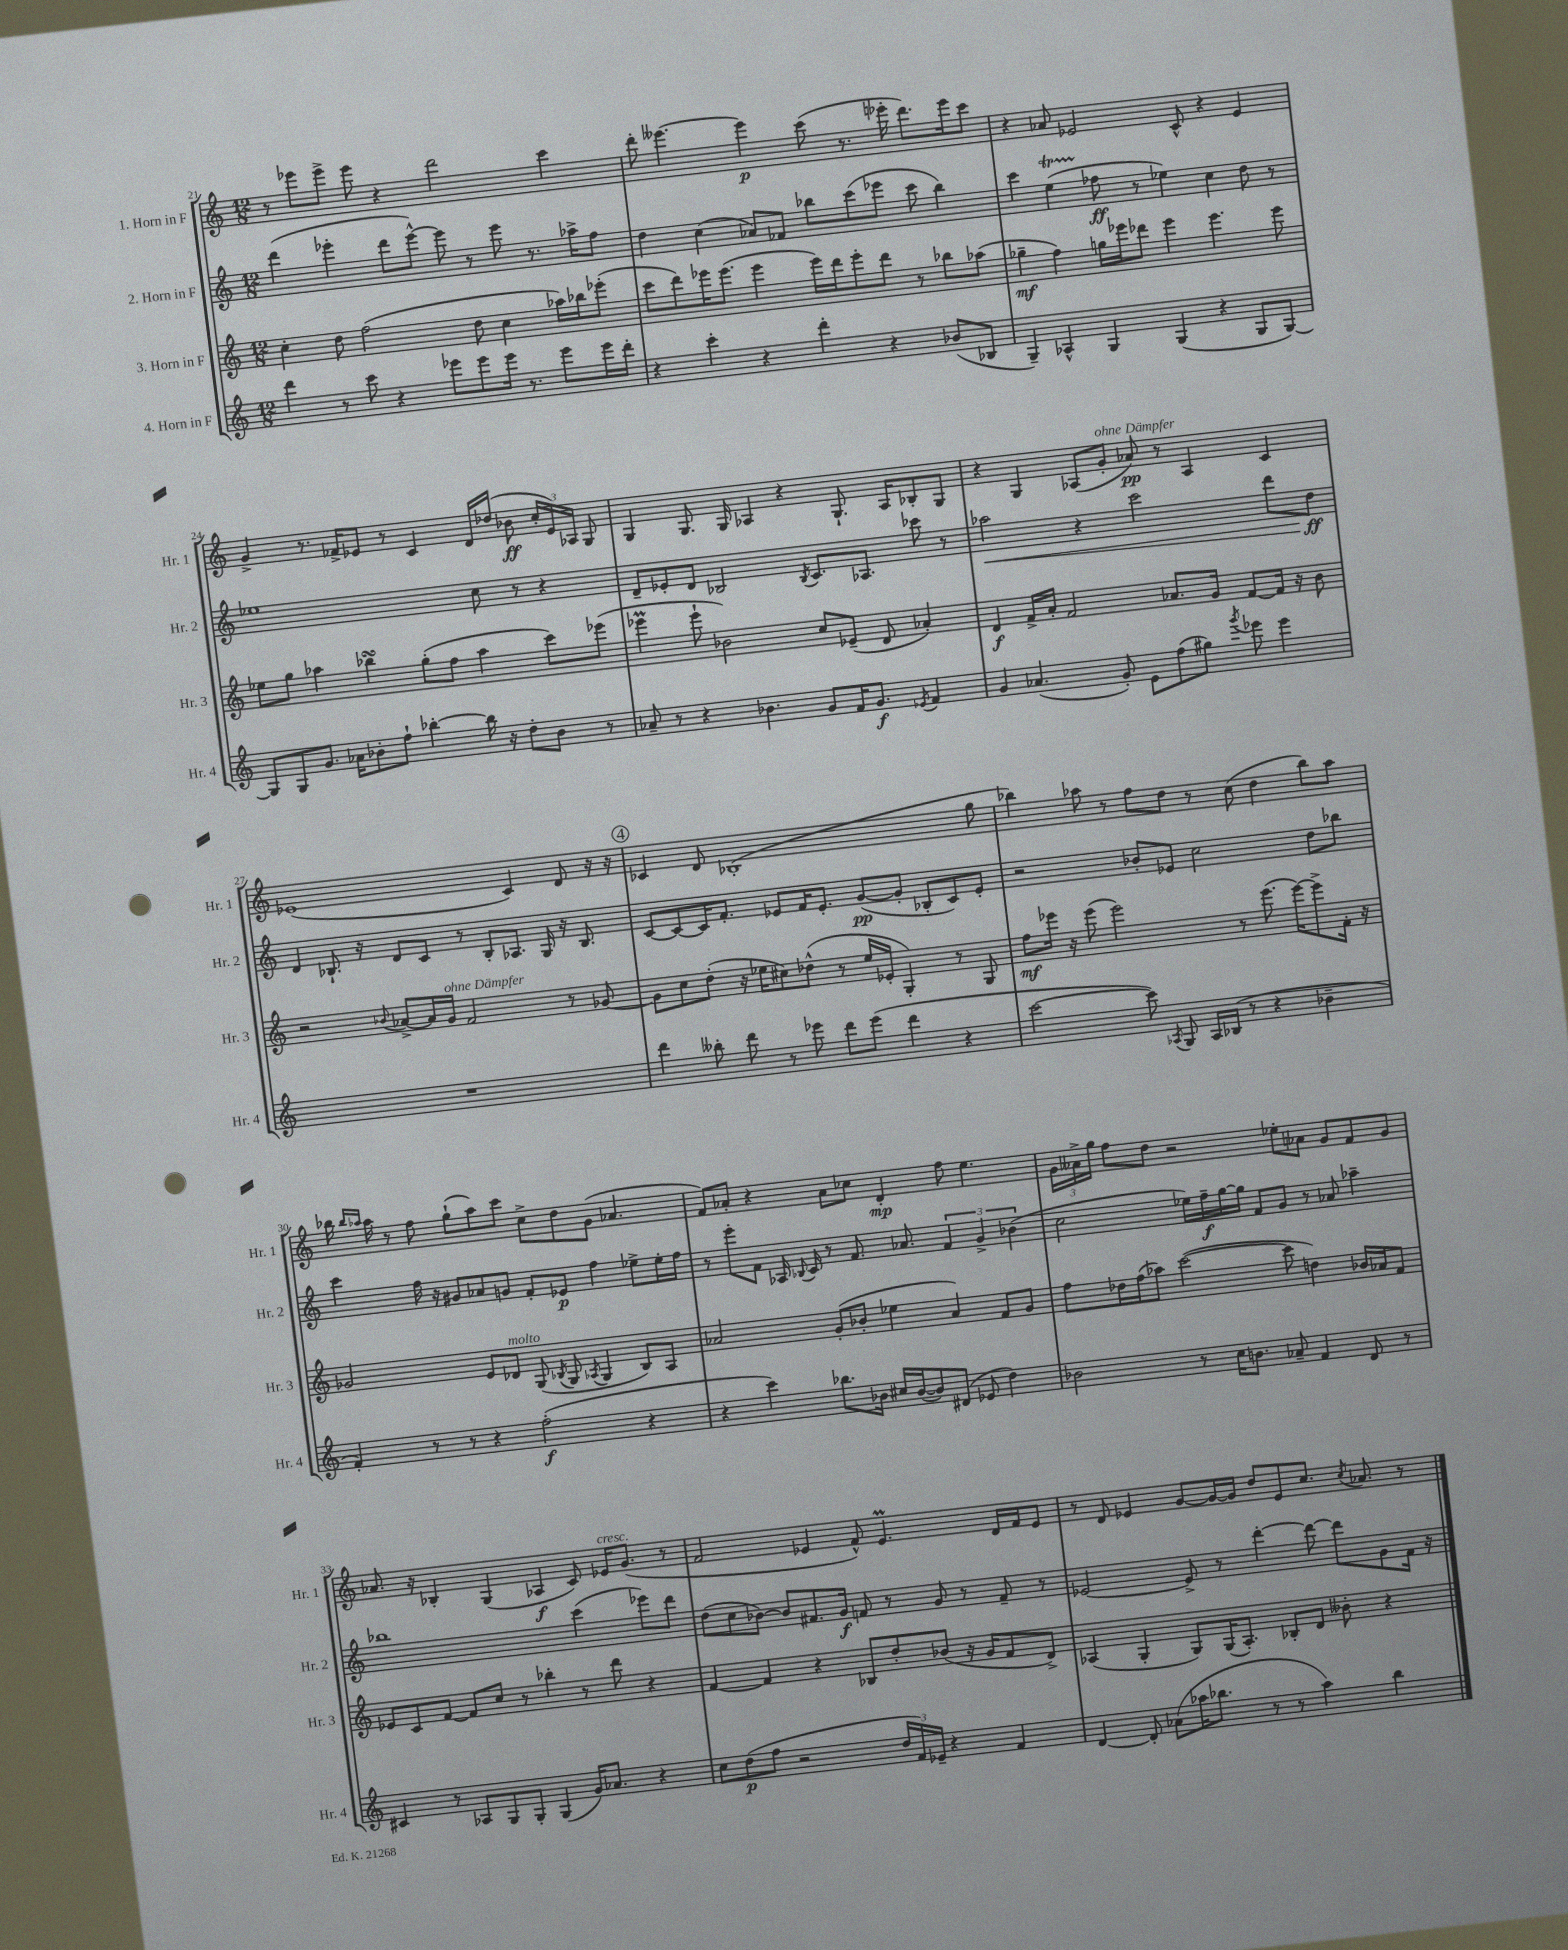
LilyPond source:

<<
\new StaffGroup <<
\new Staff = "s0" \with { instrumentName = "1. Horn in F" shortInstrumentName = "Hr. 1" } {
    \clef treble \key c \major \numericTimeSignature \time 12/8
    \autoBeamOff r8 ees'''8[ ees'''8]-> ees'''8 r4 d'''2 c'''4 |
    d'''8-. eeses'''4.~ eeses'''4\p c'''8( r8. ees'''16-. d'''8.[) ees'''16 c'''8] |
    r4 aes'8 ees'2 c'8-^ r4 ees'4 |
    g'4-> r8. fes'16[-> ees'8] r8 c'4 d'16[ des''16]( bes'8\ff \tuplet 3/2 { c''16[-. ees'16) aes16] } g8 |
    g4 g8. g16 aes4 r4 g8.-! aes16[ bes8-. g8] |
    r4 g4 aes8[( g'8]-.^\markup { \italic "ohne Dämpfer" } aes'8\pp) r8 aes4 c'4 |
    ees'1( c'4) d'8 r16 r16 |
    \mark \markup { \circle "4" } ces'4 d'8 bes1-.( g''8 |
    bes''4) aes''8 r8 f''8[ d''8] r8 c''8( d''4 bes''8[) aes''8] |
    bes''16 \grace { bes''16[ aes''16] } aes''16 r8 f''8 g''8[-!( aes''8) c'''8] c''8[-> d''8 g'8]( aes'4. |
    f'8[) aes'8]-. r4 aes'8[ ces''8] d'4-.\mp f''8 e''4. |
    \tuplet 3/2 { g'16[ aeses'16-> g''16] } f''8[ d''8] r2 ees''8[-. aes'8] g'8[ f'8 g'8] |
    aes'8. r16 bes4-. g4( aes4\f c'8) ees'16[^\markup { \italic "cresc." } g'8.]( r8 |
    f'2 ees'4 f'8-^) ees'4.\prall d'16[ f'16 ees'8] |
    r8 d'8 ees'4 g'8[~ g'16~ g'16] d''8[ ees'8 c''8.] \acciaccatura { c''8 } aes'8. r8 \bar "|." |
}
\new Staff = "s1" \with { instrumentName = "2. Horn in F" shortInstrumentName = "Hr. 2" } {
    \clef treble \key c \major \numericTimeSignature \time 12/8
    \autoBeamOff d'''4( ees'''4-. d'''8[ ees'''8]~-^) ees'''8 r8 ees'''8 r8. aes''16[-> f''8] |
    d''4 c''4( aes'8[) fes'8] bes''8[ c'''8( ees'''8] c'''8 bes''4) |
    c'''4 e''4\startTrillSpan( fes''8\stopTrillSpan\ff r8 ees''4) c''4 d''8 r8 |
    ees''1 c''8 r8 r4 |
    d'8[-- ees'8-. d'8] bes2 \acciaccatura { bes8 } c'8.[ aes8.] ces'''8 r8 |
    aes''2\< r4 c'''2 d'''8[ d''8]\ff\! |
    d'4 bes8.-! r16 d'8[ c'8] r8 bes8[-. aes8.] g16 r16 bes8. |
    \mark \markup { \circle "4" } c'8[~ c'8~ c'16 f'8.]-. ees'8[ f'16 ees'8.]-. g'8[~\pp( g'8]-. bes8[-. c'8) ees'8]-. |
    r2 bes'8[-. ees'8] c''2 d''8[ bes''8] |
    c'''4 f''16 r16 gis'8[ aes'8 g'8] f'8[-. ees'8]\p f''4 ees''8[-> ees''16-. f''16] |
    r8 e'''8[-. f'8] aes16 \appoggiatura { bes8 } c'16 r8 f'8. aes'8. \tuplet 3/2 { f'4 g'4-> bes'4( } |
    c''2 ees''16[) f''16--\f g''16~ g''16] f'8[ g'8] r8 aes'8 aes''4-- |
    bes''1 c'''4( ees'''8[) d'''8] |
    d''8[( c''8 bes'8]~) bes'8[ fis'8. g'16]\f f'8 r8 g'8 r8 f'8-- r8 |
    ees'2~ ees'8-> r8 d'''4~-. d'''8~ d'''8[ g'8 f'16] r16 \bar "|." |
}
\new Staff = "s2" \with { instrumentName = "3. Horn in F" shortInstrumentName = "Hr. 3" } {
    \clef treble \key c \major \numericTimeSignature \time 12/8
    \autoBeamOff c''4-. d''8 f''2( d''8 c''4 aes''16[) bes''16 ees'''8]-.( |
    c'''8[ d'''8) ees'''16 ees'''8.]( ees'''4 ees'''16[) d'''16 ees'''8-. d'''8] r8 bes''8[ aes''8]( |
    ges''4--\mf f''4) g''16[ ees'''16 des'''8] ees'''4 ees'''4. ees'''8 |
    ees''8[ g''8] aes''4 bes''4\turn g''8[-.( f''8] aes''4 c'''8[) ees'''8]( |
    ees'''4\prall ees'''8-! bes'2) c''8[ ees'8]--( d'8 aes'4-.) |
    d'4\f f'16[-> a'16]-. f'2 aes'8.[ g'16] f'8[~ f'16] r16 b'8 |
    r2 \appoggiatura { bes'8 } aes'8[~-> aes'16 g'16]^\markup { \italic "ohne Dämpfer" } f'2 r8 ges'8~ |
    \mark \markup { \circle "4" } ges'8[ c''8 d''8]-.( r16 ees''16[ cis''8) des''8]-^( r8 ees''16[ ees'16]-. g4-.) r8 g8 |
    f''8[\mf ees'''16] r16 ees'''8( ees'''2) r8 ees'''8.( ees'''16[~) ees'''8-> f'16]-. r16 |
    ges'2 e'8[ des'8]^\markup { \italic "molto" } g8( \acciaccatura { bes8 } g8 \acciaccatura { aes8 } g4 bes8[) aes8] |
    aes'2 g'8[-.( bes'8]-. ees''4 aes'4) f'8[ g'8] |
    f''8[ des''16 f''16( aes''8]) c'''2~( c'''8 d''4) bes'16[ aes'16 f'8] |
    ees'8[ c'8 f'8]~ f'8[ c''8] r8 bes''4-. r8 d'''8 r4 |
    f'4~ f'4 r4 bes8[ d''8-. bes'8]( r16 g'16[ f'8 d'8]->) |
    aes4( g4-. g8[) g16( aes8.]-.) bes8[-. d'8] beses'8-. r4 \bar "|." |
}
\new Staff = "s3" \with { instrumentName = "4. Horn in F" shortInstrumentName = "Hr. 4" } {
    \clef treble \key c \major \numericTimeSignature \time 12/8
    \autoBeamOff d'''4 r8 c'''8 r4 ees'''8[ ees'''8 ees'''16] r8. ees'''8[ ees'''16 d'''16]-. |
    r4 c'''4-. r4 d'''4-. r4 bes'8[( bes8] |
    g4--) aes4-^ g4 g4( r4 g8[ g8]~) |
    g8[ g8 g'8.] aes'16[ bes'8-. f''8]-! bes''4~-. bes''16 r16 d''8[-. bes'8] r8 |
    aes'8-- r8 r4 bes'4. g'8[ f'16 g'8.]\f \acciaccatura { ees'8 } f'4 |
    g'4 aes'4.( g'8-.) e'8[ f''8( gis''8]) \acciaccatura { g'''8 } ees'''8 ees'''4 |
    R1. |
    \mark \markup { \circle "4" } d'''4 beses''8-. d'''8 r8 ees'''8 d'''8[ ees'''8]( d'''4 r4 |
    c'''2~ c'''8) \acciaccatura { aes8 } g8 aes16[ bes16]( r8 r4 bes'4-- |
    f'4-.) r8 r8 r4 f''2-.\f( r4 |
    r4 c'''4) bes''8.[ bes'16] cis''16[ bes'16~( bes'8) dis'8]( ees'8 d''4) |
    bes'2 r8 c''16[ b'8.] aes'8-- f'4 d'8 r8 |
    cis'4 r8 aes8[ g8 g8]-. g4( g'16[) aes'8.] r4 |
    c''8[ d''8\p( f''8] r2 \tuplet 3/2 { d''16[ f'16) ees'16]-- } r4 f'4 |
    d'4~ d'8-. aes'8[( aes''16 bes''8.] r8 r8 aes''4) bes''4 \bar "|." |
}
>>
>>
\layout { \context { \Score currentBarNumber = #21 } }
